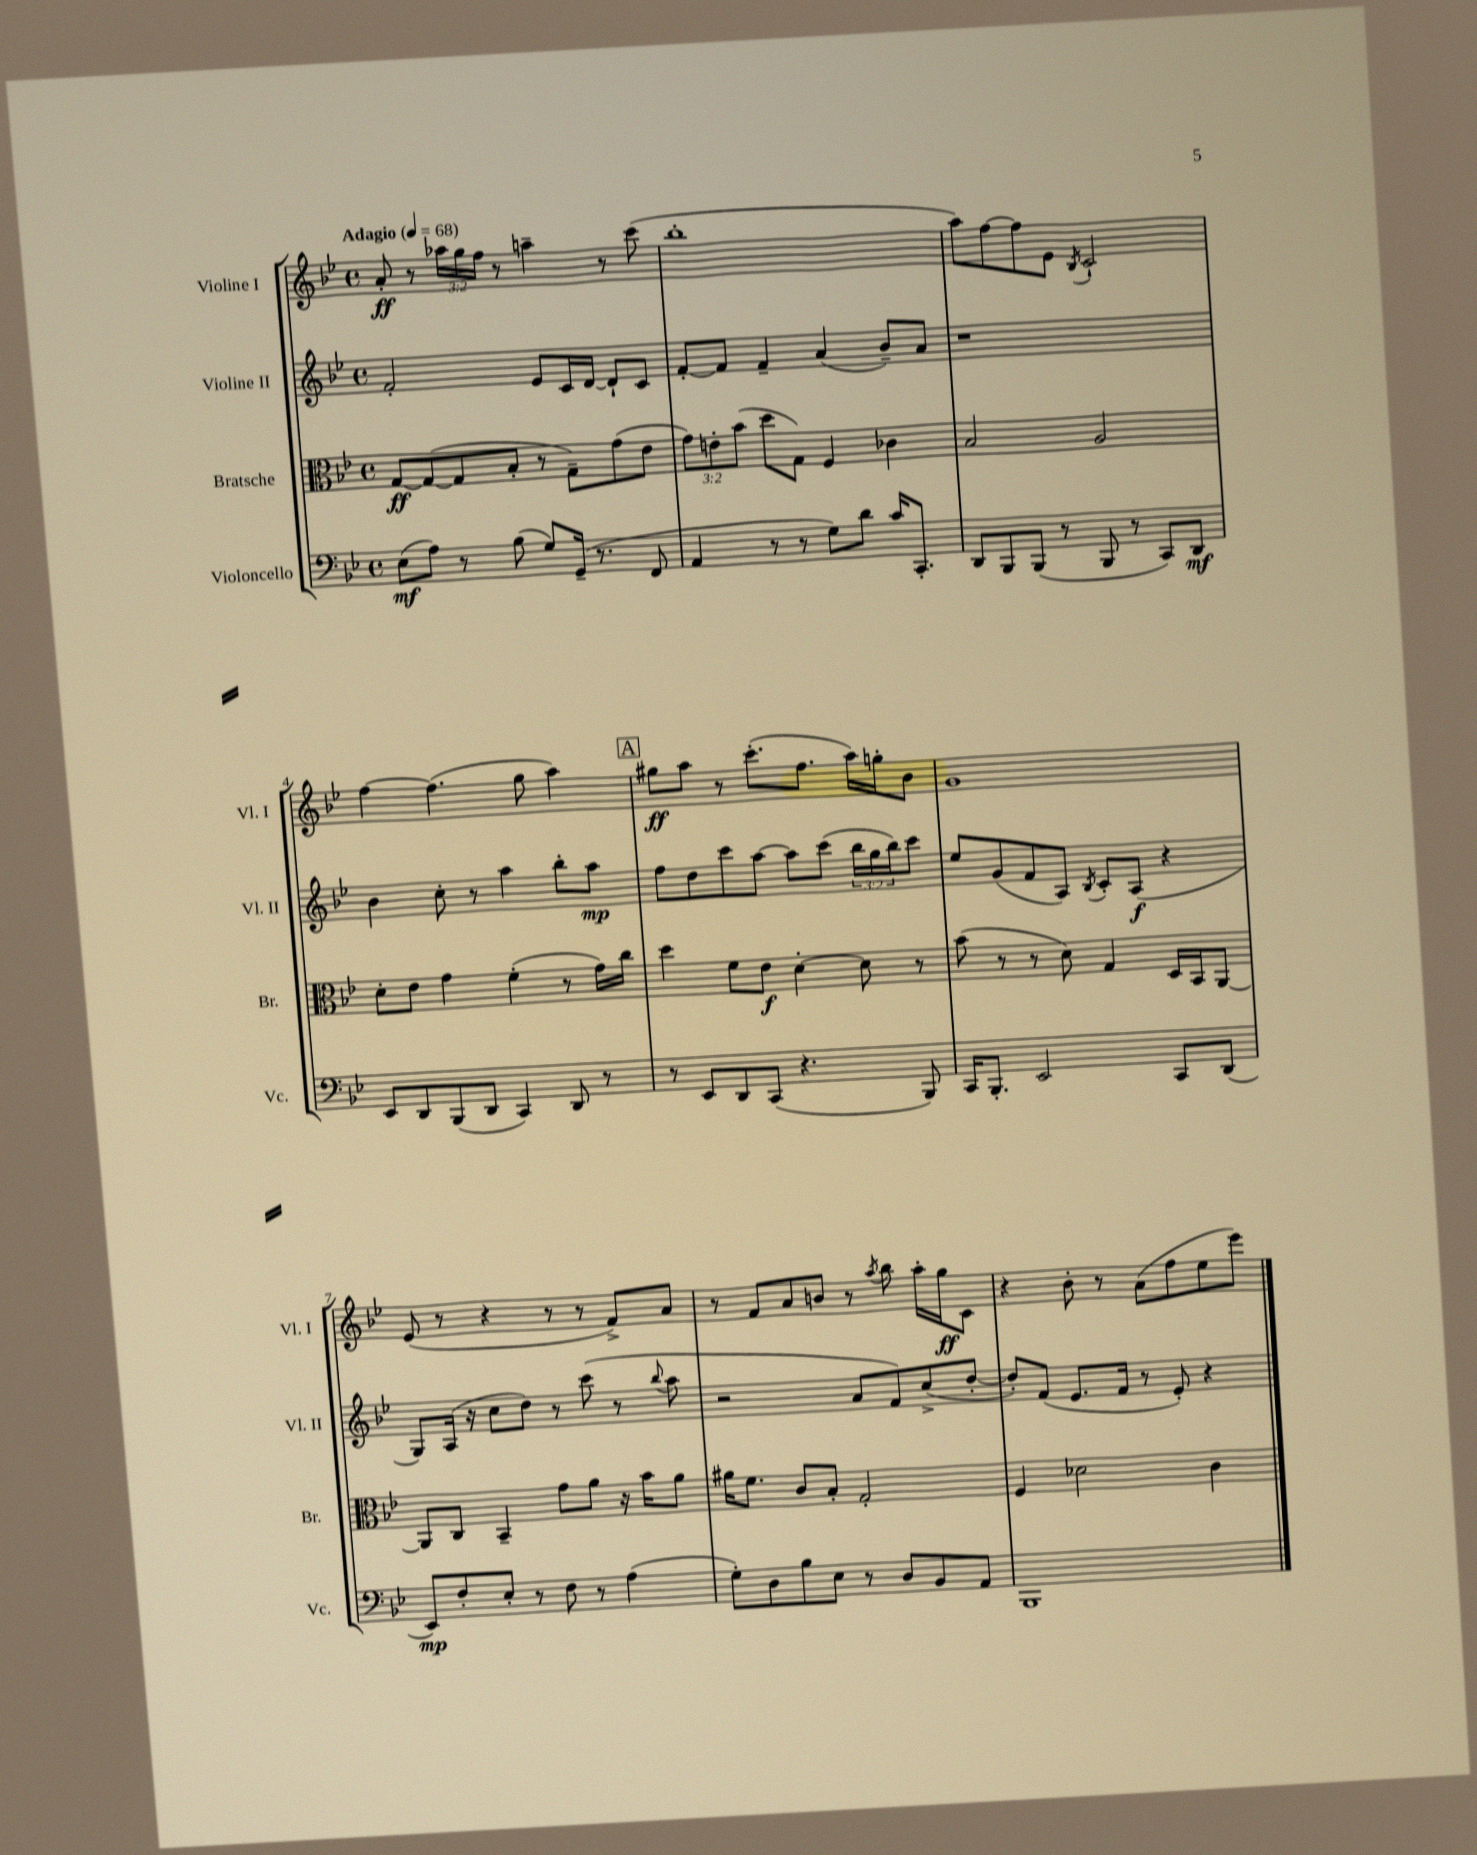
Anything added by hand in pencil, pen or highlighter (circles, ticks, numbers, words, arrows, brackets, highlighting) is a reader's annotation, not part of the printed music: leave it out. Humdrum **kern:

**kern	**kern	**kern	**kern
*staff4	*staff3	*staff2	*staff1
*clefF4	*clefC3	*clefG2	*clefG2
*k[b-e-]	*k[b-e-]	*k[b-e-]	*k[b-e-]
*M4/4	*M4/4	*M4/4	*M4/4
*met(c)	*met(c)	*met(c)	*met(c)
*MM68	*MM68	*MM68	*MM68
(8E-	[8G	2f'	8a'
8A)	(8G_	.	8r
8r	8G]	.	24aa-
.	.	.	24gg
.	.	.	24ff
(8B-	8B-'	.	8r
8G)	8r	8e-	4aa~
(16GG~	8G~)	16c	.
8.r	.	[16d	.
.	(8g	8d`]	8r
8FF	8e-	8c	(8ccc
=	=	=	=
4AA	12g)	[8f'	1bb-'
.	12e'	.	.
.	.	8f]	.
.	(12b-	.	.
8r	8dd	4f~	.
8r	8G)	.	.
8G)	4F	(4a	.
8d	.	.	.
16c	4c-	8b-~)	.
8.CC'	.	.	.
.	.	8a	.
=	=	=	=
8DD	2B-	1r	8aa)
8BBB-	.	.	[8ff
(8BBB-	.	.	8ff]
8r	.	.	8e-
.	.	.	8qB-
8BBB-	2A	.	2c`
8r	.	.	.
8CC)	.	.	.
8DD	.	.	.
=	=	=	=
8EE-	8d'	4b-	[4ff
8DD	8e-	.	.
(8BBB-	4g	8cc'	(4.ff]
8DD	.	8r	.
4CC)	(4f'	4aa	.
.	.	.	8gg
8DD	8r	8bb-'	4aa)
8r	16g)	8aa	.
.	16cc	.	.
=	=	=	=
8r	4dd	8ff	8gg#
8EE-	.	8dd	8aa
8DD	8f	8ccc	8r
(8CC	8e-	[8aa	(8.ccc'
4.r	[4d'	8aa]	.
.	.	.	8.ff
.	.	(8ccc	.
.	8d]	24bb-	16aa)
.	.	24gg	.
.	.	.	16gg'
.	.	24bb-)	.
8BBB-)	8r	8ccc	8b-
=	=	=	=
16CC	(8b-	8ee-	1g
8.BBB-'	.	.	.
.	8r	(8g	.
2EE-	8r	8f	.
.	8d)	8A)	.
.	.	8qB-	.
.	4G	8c'	.
.	.	(8A	.
8CC	16D	4r	.
.	16BB-	.	.
(8DD	[8AA	.	.
=	=	=	=
8EE-)	8AA]	8G)	(8e-
8F'	8C	(16A	8r
.	.	16r	.
8E-'	4BB-~	8cc	4r
8r	.	8dd)	.
8F	8g	8r	8r
8r	8a	(8ccc	8r
(4A	16r	8r	8f^)
.	16b-	.	.
.	.	8qqbb-	.
.	8a	8aa	8a
=	=	=	=
8G')	16a#	2r	8r
.	8.f	.	.
8D	.	.	8f
8B-	8c	.	8a
8E-	8B-'	.	8b
8r	2G'	8a	8r
.	.	.	8qaa
8D	.	8f)	8bb-
8BB-	.	(8cc^	16aa'
.	.	.	16gg
8AA	.	[8dd'	8c
=	=	=	=
1BBB-	4F	8dd'])	4r
.	.	(8f	.
.	2d-	8.e-	8b-'
.	.	.	8r
.	.	16f	.
.	.	8r	(8a
.	.	8e-')	8ff
.	4c	4r	8ee-
.	.	.	8eee-)
==	==	==	==
*-	*-	*-	*-
